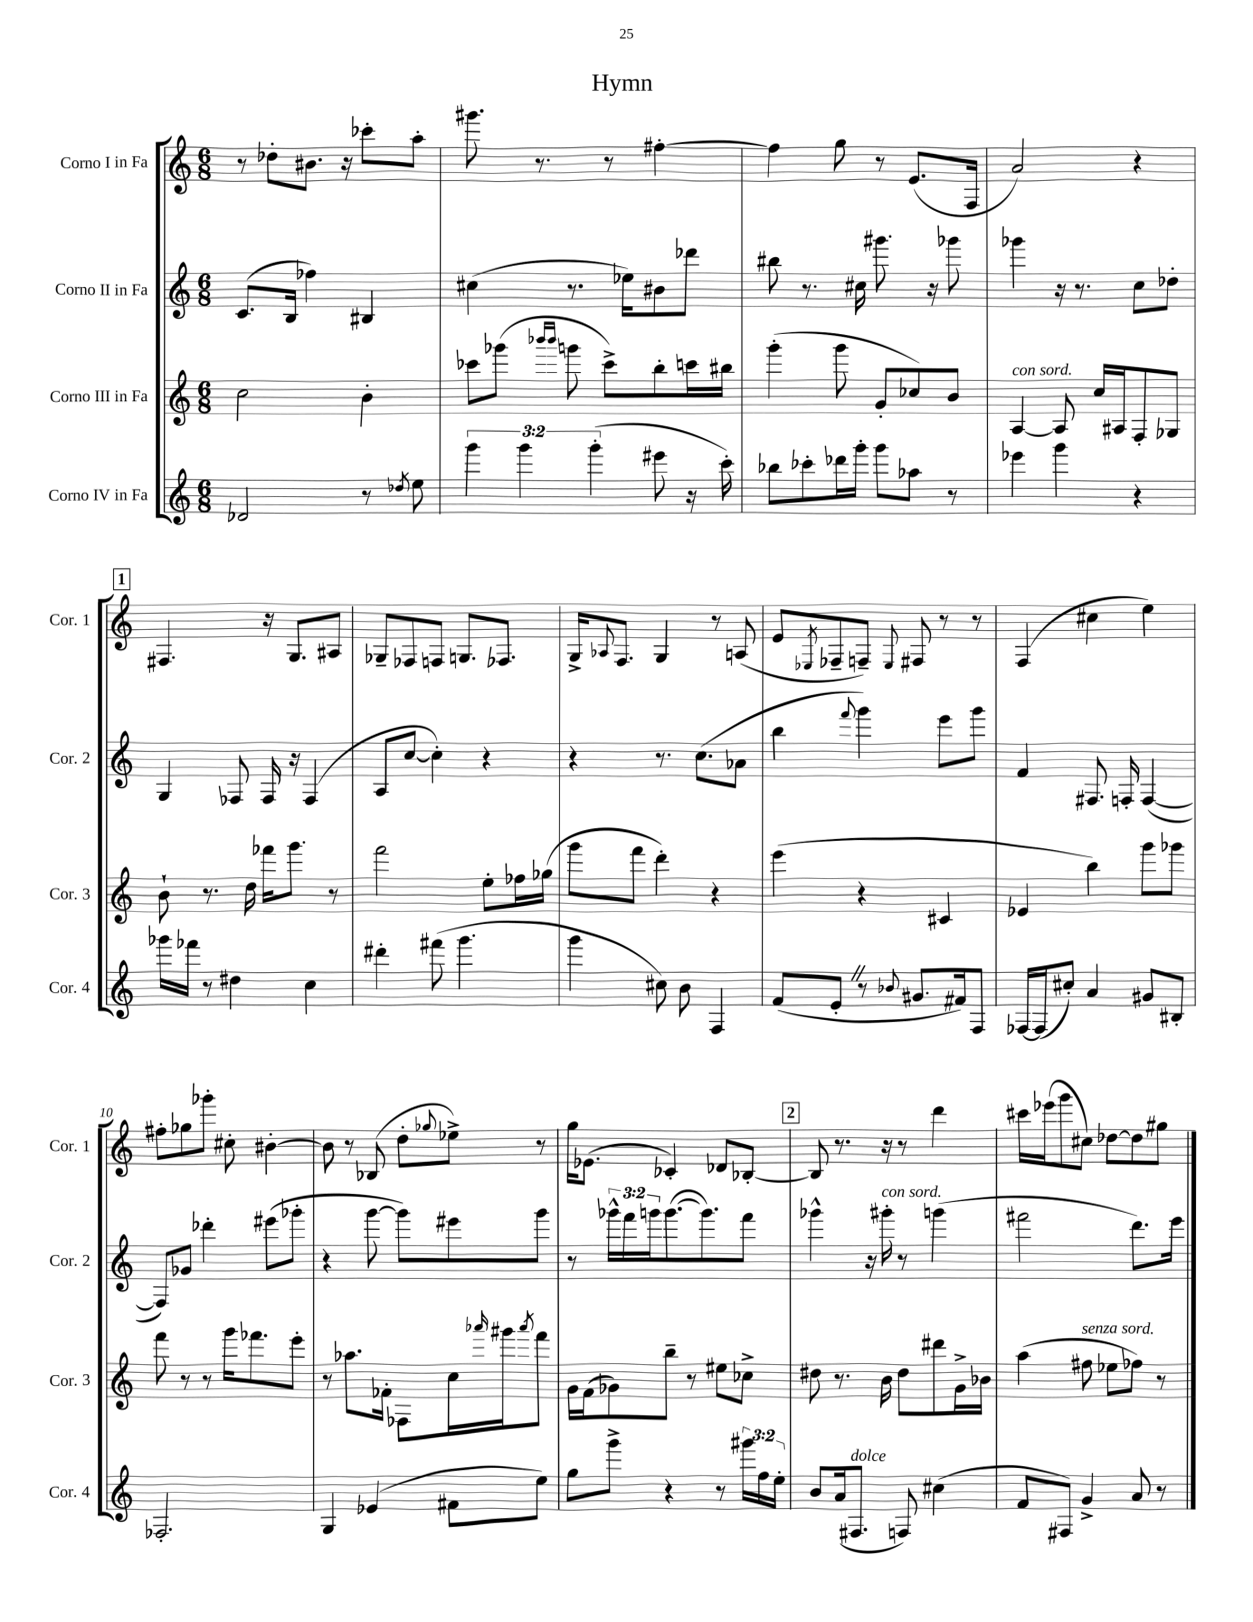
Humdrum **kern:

**kern	**kern	**kern	**kern
*staff4	*staff3	*staff2	*staff1
*clefG2	*clefG2	*clefG2	*clefG2
*k[]	*k[]	*k[]	*k[]
*M6/8	*M6/8	*M6/8	*M6/8
2d-	2cc	(8.c	8r
.	.	.	8dd-'
.	.	16B	.
.	.	4ff-)	8.b#
.	.	.	16r
8r	4b'	4B#	8ccc-'
8qdd-	.	.	.
8ee	.	.	8aa'
=	=	=	=
6ggg	8ccc-	(4cc#	8.ggg#
.	(8ggg-	.	.
6ggg	.	.	.
.	.	.	8.r
.	16qqbbb-	.	.
.	16qqbbb-	.	.
.	8ggg	8.r	.
(6ggg'	.	.	.
.	8ccc-^)	.	8r
.	.	16ee-)	.
8eee#	8bb'	8b#	[4ff#'
16r	16ccc	8ddd-	.
16ccc')	16bb#	.	.
=	=	=	=
8bb-	(4ggg'	8bb#	4ff#]
8ccc-'	.	8.r	.
16ddd-	8ggg	.	8gg
16ggg'	.	16cc#	.
8ggg	8g'	8.ggg#	8r
8aa-	8cc-)	.	(8.e
.	.	16r	.
8r	8b	8ggg-	.
.	.	.	16F
=	=	=	=
4eee-	[4A	4ggg-	2a)
4ggg	8A]	16r	.
.	.	8.r	.
.	16cc	.	.
.	16A#	.	.
4r	8F'	8cc	4r
.	8G-	8dd-'	.
=	=	=	=
16ggg-	8b`	4G	4.F#
16fff-	.	.	.
8r	8.r	.	.
4dd#	.	8F-	.
.	16dd	.	.
.	16fff-	16F-	16r
.	8.ggg	16r	8.G
4cc	.	(4F-	.
.	8r	.	8A#
=	=	=	=
4ddd#'	2fff	8A	8G-~
.	.	[8cc	8F-
(8fff#	.	4cc'])	8F
4.ggg	.	.	8.G
.	8ee'	4r	.
.	.	.	8.F-
.	16ff-	.	.
.	(16gg-	.	.
=	=	=	=
4ggg	8ggg	4r	16G^
.	.	.	8qqA-
.	.	.	8.F
.	8fff	.	.
8cc#)	4ddd')	8.r	4G
8b	.	.	.
.	.	(8.cc	.
4F	4r	.	8r
.	.	8a-	(8A
=	=	=	=
(8f	(4eee	4bb	8e
.	.	.	8qE-
8e'	.	.	8F-~
.	.	8qqfff	.
8r	4r	4ggg)	8F~)
8qqb-	.	.	8qqE-
8.g#	.	.	8F#
.	4c#	8eee	8r
16f#)	.	.	.
8F	.	8ggg	8r
=	=	=	=
[16F-	4e-	4f	(4F
(16F-]	.	.	.
8cc#')	.	.	.
4a	4bb)	8.F#	4cc#
.	.	16F'	.
8g#	8ggg	([4F	4ee)
8B#'	8ggg-	.	.
=	=	=	=
2.F-'	8fff	8F])	8ff#'
.	8r	8g-	8gg-
.	8r	4ddd-'	8ggg-'
.	16ggg	.	8cc#'
.	8.fff-	.	.
.	.	(8eee#	[4b#'
.	8eee'	8ggg-'	.
=	=	=	=
4G	8r	4r	8b#]
.	8.aa-	.	8r
(4e-	.	[8ggg	(8B-
.	16f-'	.	.
.	8F-	8ggg])	8dd'
.	.	.	8qqgg-
8f#	16cc	8eee#	8ee-^)
.	16qqaaa-	.	.
.	16ggg#	.	.
.	8qaaa-	.	.
8ee)	8fff	8ggg	8r
=	=	=	=
8gg	16g	8r	16gg
.	(16f	.	(8.e-
8ggg^	8g-)	24ggg-^^	.
.	.	24fff	.
.	.	24ggg	.
4r	8bb~	([8.ggg	4c-')
.	8r	.	.
.	.	8.ggg])	.
8r	8ee#	.	8d-
24ggg#	8cc-^	8fff	[8B-'
24ff	.	.	.
24ee'	.	.	.
=	=	=	=
8b	8dd#	4ggg-^^	8B-]
(16a	8.r	.	8.r
8.F#	.	.	.
.	.	16r	.
.	16b	16ggg#'	16r
8F)	8dd#	8r	8r
(4cc#	8ddd#	(4ggg	4ddd
.	16g^	.	.
.	16b-	.	.
=	=	=	=
8f	(4aa	2fff#	16ccc#
.	.	.	(16eee-
8F#)	.	.	8ggg
4g^	8ff#	.	8cc#)
.	8ee-	.	[8dd-
8a	8ff-)	8.ddd)	8dd-]
8r	8r	.	8gg#
.	.	16eee	.
==	==	==	==
*-	*-	*-	*-
